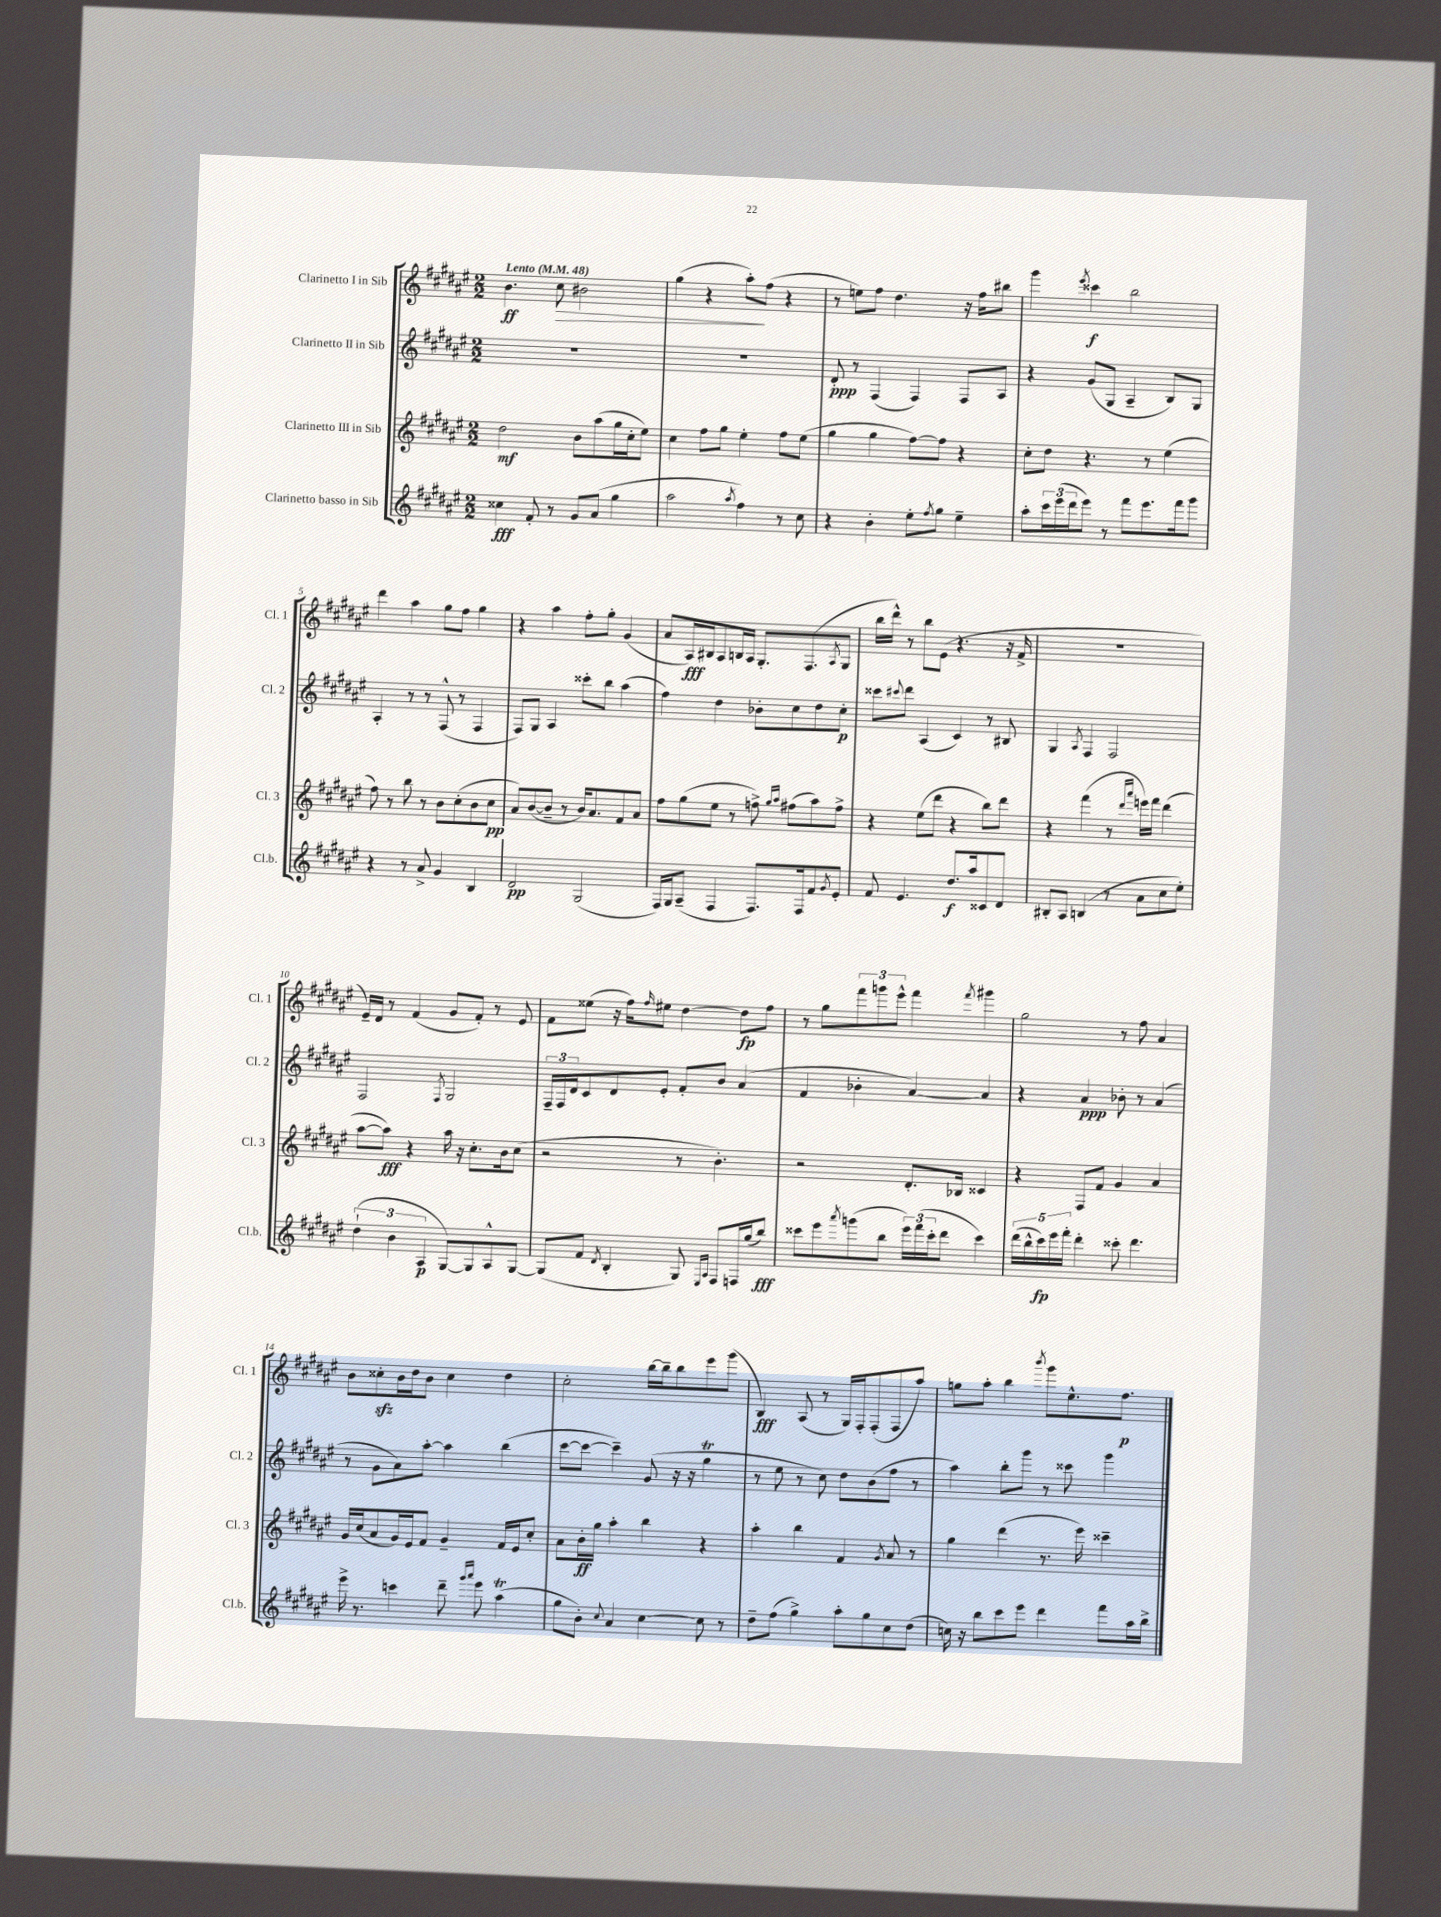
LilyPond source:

<<
\new StaffGroup <<
\new Staff = "s0" \with { instrumentName = "Clarinetto I in Sib" shortInstrumentName = "Cl. 1" } {
    \clef treble \key fis \major \numericTimeSignature \time 2/2 \tempo "Lento" 4 = 48
    b'4.\ff cis''8\> bis'2 |
    gis''4( r4 ais''8-.\!) fis''8( r4 |
    r8 e''8) fis''8 dis''4. r16 fis''16 bis''8 |
    gis'''4 \acciaccatura { eis'''8 } cisis'''4\f b''2 |
    dis'''4 ais''4 gis''8 fis''8 gis''4 |
    r4 ais''4 fis''8-. gis''8-. gis'4( |
    ais'8 ais16\fff) bis16 ais8 b16 ais16 gis8.-. fis8.( \acciaccatura { ais8 } gis8 |
    b''16 dis'''16-^) r8 b''8 eis'8( r4. r16 fis'16-> |
    R1 |
    eis'16--) dis'16 r8 fis'4( gis'8 fis'8-.) r8 eis'8 |
    fis'8 eisis''8( r16 fis''16) \grace { fis''16 } eis''8 dis''4~ dis''8\fp fis''8 |
    r8 gis''8 \tuplet 3/2 { fis'''8 g'''8 eis'''8-^ } fis'''4 \acciaccatura { fis'''8 } gis'''4 |
    gis''2 r8 fis''8 ais'4 |
    b'8 cisis''8-.\sfz b'16 dis''16 b'8 cisis''4 dis''4 |
    cis''2-. b''16~ b''16-- b''8 eis'''8 gis'''8( |
    b4\fff) ais8( r8 gis16) fis16-. fis8-.( fis8 ais''8) |
    g''8 ais''8-. b''4 \acciaccatura { b'''8 } gis'''8 eis''8.-^ fis''8.\p \bar "|." |
}
\new Staff = "s1" \with { instrumentName = "Clarinetto II in Sib" shortInstrumentName = "Cl. 2" } {
    \clef treble \key fis \major \numericTimeSignature \time 2/2
    R1 |
    R1 |
    dis'8-.\ppp r8 fis4( fis4) fis8 ais8 |
    r4 gis'8( gis8 ais4-- b8) gis8 |
    ais4-. r8 r8 fis8-^( r8 fis4 |
    fis8) gis8 ais4 cisis'''8-. b''8 ais''4( |
    fis''4) dis''4 bes'8-. cis''8 dis''8 cis''8-.\p |
    cisis'''8 \appoggiatura { cis'''8 } dis'''8 ais4( cis'4) r8 bis8 |
    gis4 \acciaccatura { ais8 } fis4 fis2 |
    fis2 \acciaccatura { fis8 } gis2 |
    \tuplet 3/2 { fis16-- fis16 dis'16 } cis'8 dis'8 eis'8-. fis'8-. b'8 ais'4( |
    fis'4 bes'4-. ais'4~) ais'4 |
    r4 ais'4\ppp bes'8-. r8 ais'4( |
    r8 gis'8 ais'8) ais''8~-. ais''4 b''4( |
    cis'''8~ cis'''8~ cis'''4--) gis'8( r16 r16 gis''4\trill |
    r8 eis''8 r8 cis''8) dis''8 b'8( fis''8 r8 |
    ais''4) b''8-. gis'''8 r8 cisis'''8 gis'''4 \bar "|." |
}
\new Staff = "s2" \with { instrumentName = "Clarinetto III in Sib" shortInstrumentName = "Cl. 3" } {
    \clef treble \key fis \major \numericTimeSignature \time 2/2
    dis''2\mf b'8 ais''8( gis''16 cis''16-. eis''8) |
    cis''4 fis''8 gis''8 eis''4-. fis''8 eis''8( |
    gis''4 gis''4 fis''8~) fis''8 r4 |
    cis''8-. dis''8 r4. r8 eis''4( |
    fis''8) r8 b''8 r8 b'8 cis''8-.( b'8 cis''8\pp |
    ais'8) b'8~( b'8-- r8 b'16) ais'8. fis'8 ais'8 |
    fis''8 gis''8( eis''8 r8 f''8->) \grace { gis''16 ais''16 } fis''8( ais''8) fis''8-> |
    r4 eis''8( dis'''8 r4 b''8) dis'''8 |
    r4 fis'''4( r8 \grace { dis'''16 ais'''16 } e'''16) fis'''16 dis'''4( |
    ais''8~ ais''8\fff) r4 ais''16 r16 cis''8.-. b'16 cis''8( |
    r2 r8 b'4.-.) |
    r2 dis'8.-. bes16 cisis'4 |
    r4 fis8 fis'8 gis'4 ais'4 |
    gis'16 cis''16( ais'8 gis'16) eis'16 fis'8 gis'4-- fis'16 eis'16 cis''8-. |
    ais'8 b'16-.\ff gis''16 ais''4-. b''4 r4 |
    ais''4-. b''4 fis'4 \acciaccatura { gis'8 } ais'8 r8 |
    gis''4 dis'''4( r8. eis'''16) cisis'''4-- \bar "|." |
}
\new Staff = "s3" \with { instrumentName = "Clarinetto basso in Sib" shortInstrumentName = "Cl.b." } {
    \clef treble \key fis \major \numericTimeSignature \time 2/2
    cisis''4\fff fis'8-. r8 gis'8 ais'8( gis''4 |
    ais''2 \acciaccatura { ais''8 } fis''4) r8 cis''8 |
    r4 b'4-. eis''8-. \acciaccatura { fis''8 } gis''8 eis''4-- |
    ais''8-. \tuplet 3/2 { cis'''16 eis'''16( dis'''16 } eis'''8) r8 fis'''8 eis'''8. fis'''16 gis'''8 |
    r4 r8 ais'8-> gis'4 b4 |
    dis'2\pp gis2( |
    fis16) gis16 ais8--( fis4 fis8.) fis16 fis'8 \acciaccatura { gis'8 } eis'8-. |
    fis'8 eis'4. dis''8.\f ais''16 cisis'8 dis'8 |
    bis8-. ais8 b4( r8 ais'8 cis''8 eis''8-.) |
    \tuplet 3/2 { dis''4-!( b'4 ais4\p } gis8~) gis8 ais8-^ gis8~ |
    gis8( fis'8 \acciaccatura { dis'8 } b4-. gis8) \grace { eis16 ais16 } fis8 f16 gis''16( b''8\fff) |
    cisis'''8 eis'''8 \acciaccatura { ais'''8 } g'''8( b''8 \tuplet 3/2 { eis'''16) fis'''16( cisis'''16-. } dis'''8 cisis'''4) |
    \tuplet 5/4 { dis'''16( b''16-^ cis'''16\fp) eis'''16 fis'''16-. } dis'''4-. cisis'''8-. dis'''4. |
    eis'''16-> r8. c'''4 dis'''8-- \grace { gis'''16 ais'''16 } eis'''8 ais''4\trill( |
    gis''8 b'8-.) \appoggiatura { cis''8 } ais'4 cis''4~ cis''8 r8 |
    dis''8-- fis''8( gis''4->) ais''8-. gis''8 cis''8 dis''8( |
    c''16) r16 b''8 cis'''8 eis'''8 dis'''4 fis'''8 ais''16 b''16-> \bar "|." |
}
>>
>>
